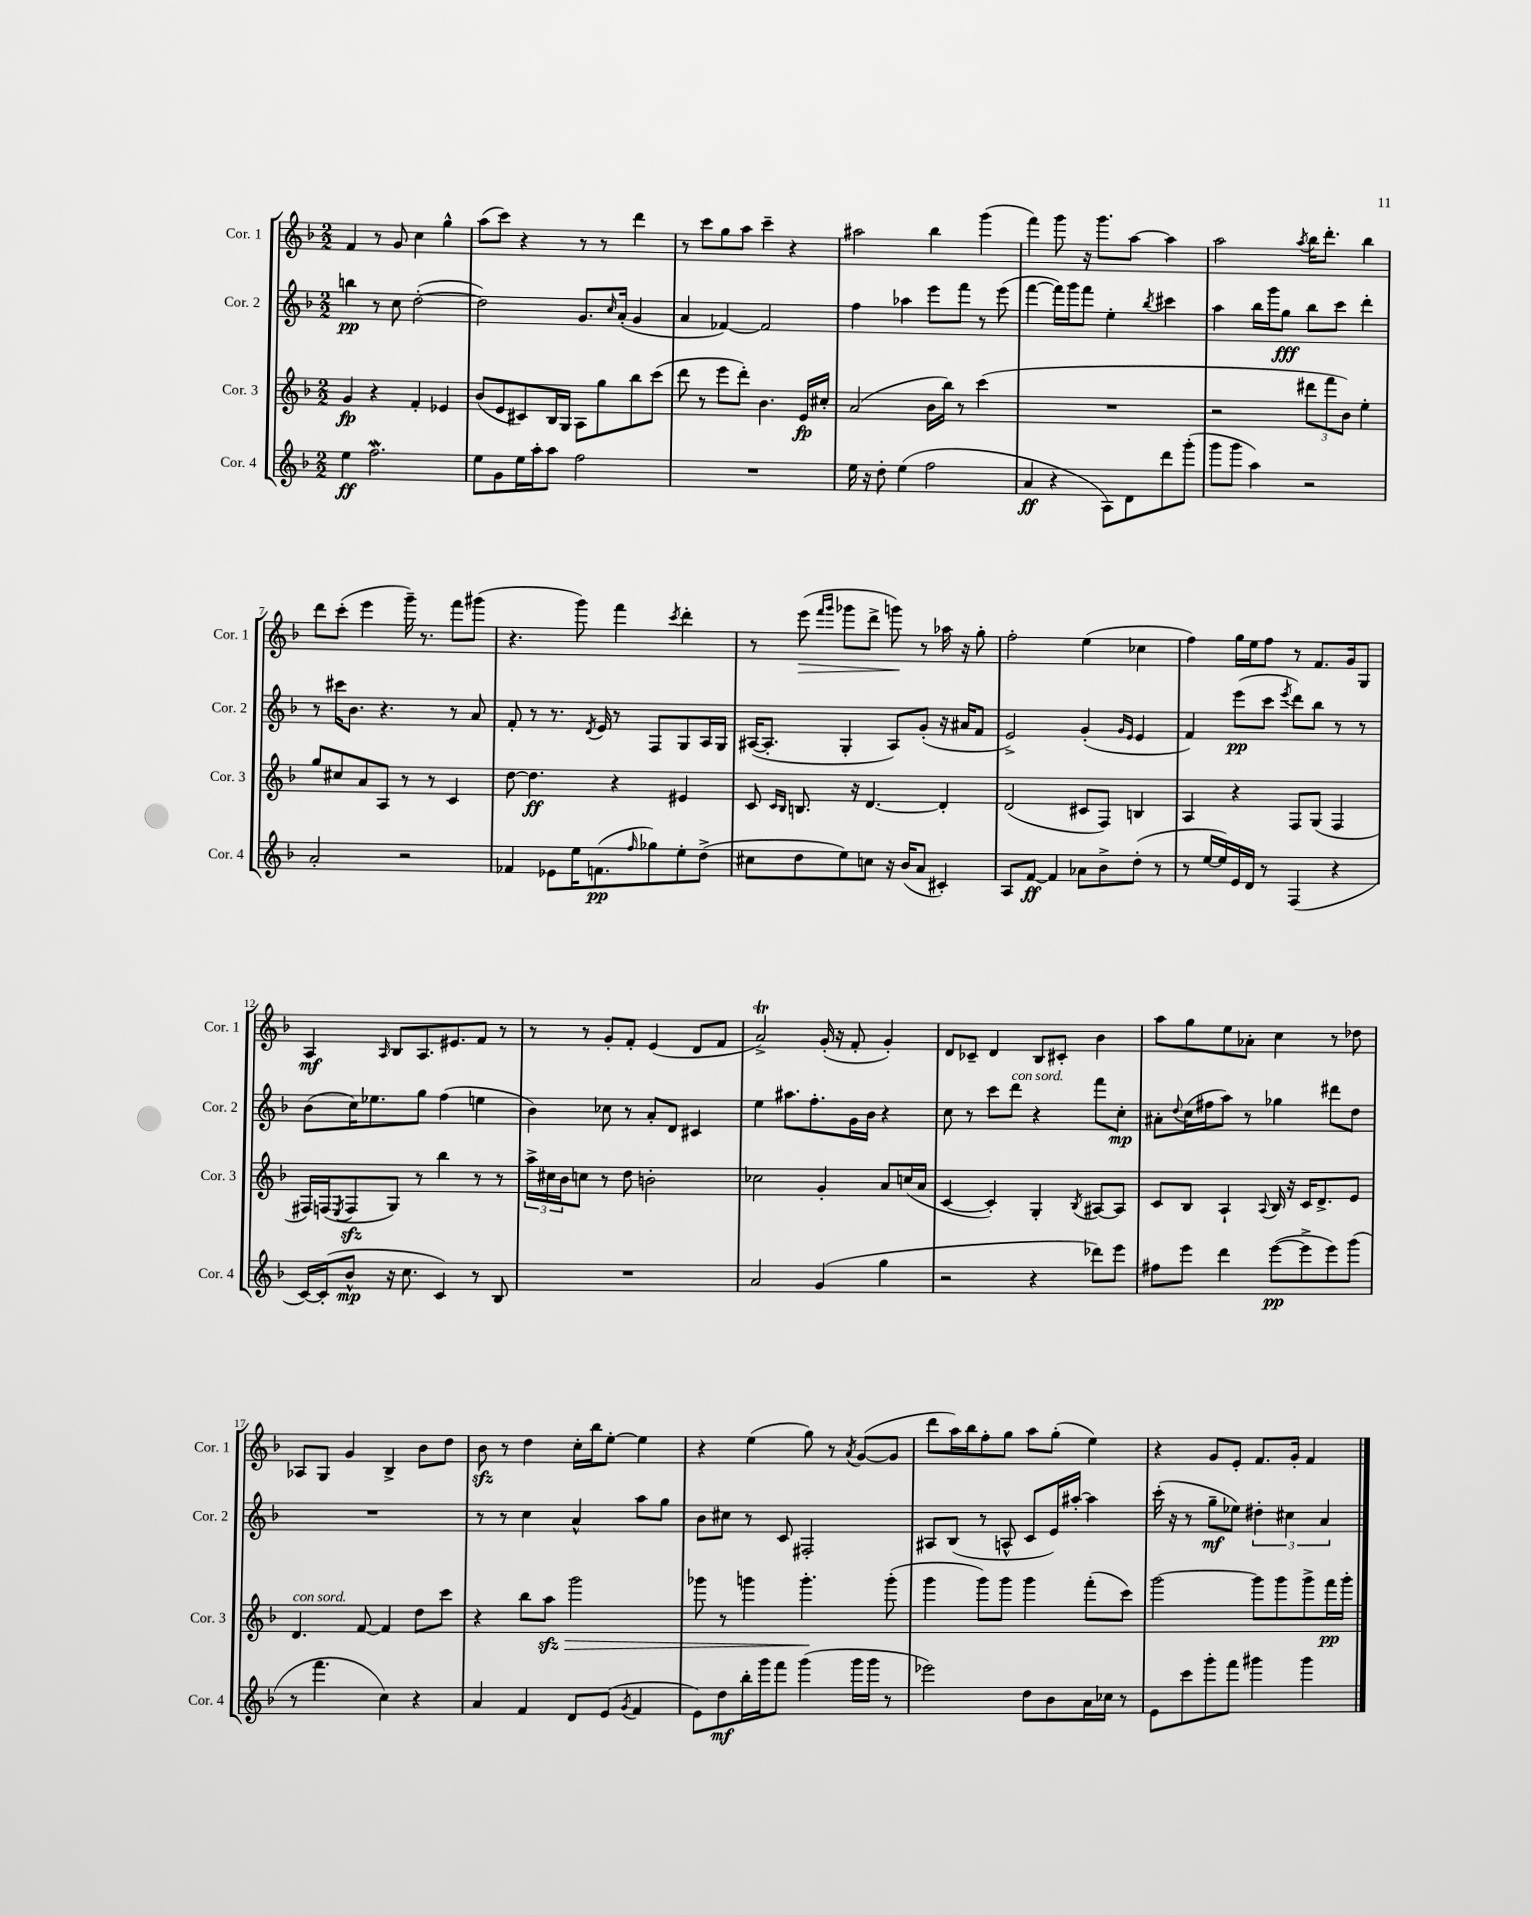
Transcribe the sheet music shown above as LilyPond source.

<<
\new StaffGroup <<
\new Staff = "s0" \with { instrumentName = "Cor. 1" shortInstrumentName = "Cor. 1" } {
    \clef treble \key f \major \numericTimeSignature \time 2/2
    f'4 r8 g'8 c''4 g''4-^ |
    a''8( c'''8) r4 r8 r8 d'''4 |
    r8 c'''8 g''8 a''8 c'''4-- r4 |
    ais''2 bes''4 g'''4( |
    f'''4) g'''8 r16 g'''8. a''8~ a''4 |
    a''2 \acciaccatura { a''8 } bes''16 d'''8.-. bes''4 |
    d'''8 c'''8-.( e'''4 g'''16--) r8. f'''8 gis'''8( |
    r4. g'''8) f'''4 \acciaccatura { c'''8 } d'''4-. |
    r8 e'''8\>( \grace { f'''16 g'''16 } ges'''8 d'''8-> g'''8\!) r8 aes''16 r16 g''8-. |
    f''2-. e''4( ces''4 |
    f''4) g''16 e''16 f''8 r8 f'8. g'16 g8 |
    a4\mf \grace { a16 } bes8 a8. eis'8. f'8 r8 |
    r8 r8 g'8-. f'8-. e'4( d'8 f'8 |
    a'2->\trill) g'16-.( r16 f'8-. g'4-.) |
    d'8 ces'8-- d'4 bes8 cis'8-. bes'4 |
    a''8 g''8 e''8 aes'8-. c''4 r8 des''8 |
    aes8 g8 g'4 bes4-> bes'8 d''8 |
    bes'8\sfz r8 d''4 c''16-. bes''16 e''8~-. e''4 |
    r4 e''4( g''8) r8 \acciaccatura { a'8 } g'8~( g'8 |
    d'''8 a''16) bes''16 f''8-. g''8 a''8 g''8-.( e''4) |
    r4 g'8 e'8-. f'8. g'16-. f'4 \bar "|." |
}
\new Staff = "s1" \with { instrumentName = "Cor. 2" shortInstrumentName = "Cor. 2" } {
    \clef treble \key f \major \numericTimeSignature \time 2/2
    b''4\pp r8 c''8 d''2~-.( |
    d''2) g'8. \grace { c''16 } a'16-.( g'4 |
    a'4 fes'4~) fes'2 |
    f''4 aes''4 e'''8 f'''8 r8 e'''8( |
    f'''4~ f'''16) g'''16 f'''8 e''4-. \acciaccatura { bes''8 } cis'''4 |
    a''4 bes''16 g'''16 g''8\fff bes''8 c'''8 d'''4-. |
    r8 cis'''16 bes'8. r4. r8 a'8 |
    f'8-. r8 r8. \acciaccatura { d'8 } e'16 r8 f8 g8 a16 g16 |
    ais16~( ais8.-. g4-. ais8) g'8-.( r16 ais'16 f'8 |
    e'2->) g'4-.( \grace { g'16 e'16 } e'4 |
    f'4) e'''8\pp( c'''8 \acciaccatura { e'''8 } d'''8) bes''8 r8 r8 |
    bes'8( c''16) ees''8. g''8 f''4( e''4 |
    bes'4) ces''8 r8 a'8-. d'8 cis'4 |
    e''4 ais''8. f''8.-. g'16 bes'16 r4 |
    c''8 r8 c'''8 d'''8^\markup { \italic "con sord." } r4 f'''8 c''8-.\mp |
    ais'8-. \appoggiatura { d''8 } c''16( fis''16 a''8) r8 ges''4 dis'''8 d''8 |
    R1 |
    r8 r8 c''4 a'4-^ a''8 g''8 |
    bes'8 cis''8 r8 c'8 fis2-. |
    ais8 bes8( r8 a8-^ c'8 e'16) ais''16~-. ais''4 |
    c'''16-.( r16 r8 g''8--\mf ees''8) \tuplet 3/2 { dis''4-. cis''4 a'4 } \bar "|." |
}
\new Staff = "s2" \with { instrumentName = "Cor. 3" shortInstrumentName = "Cor. 3" } {
    \clef treble \key f \major \numericTimeSignature \time 2/2
    g'4\fp r4 f'4-. ees'4 |
    bes'8( e'8 cis'8) bes16 g16 a8 g''8 bes''8 c'''8( |
    d'''8 r8 e'''8 d'''8-.) bes'4. e'16\fp cis''16-. |
    a'2( bes'16 bes''16) r8 c'''4( |
    R1 |
    r2 \tuplet 3/2 { dis'''8 f'''8 bes'8) } e''4-. |
    g''8 cis''8 a'8 a8 r8 r8 c'4 |
    d''8~ d''4.\ff r4 eis'4 |
    c'8 \grace { c'16 bes16 } b8. r16 d'4.~ d'4-. |
    d'2( cis'8 f8) b4 |
    a4 r4 f8 g8( f4 |
    fis16) f16( \acciaccatura { e8 } f8\sfz g8) r8 bes''4 r8 r8 |
    \tuplet 3/2 { a''16-> cis''16 bes'16 } c''8 r8 d''8 b'2-. |
    ces''2 g'4-. a'8 c''16( a'16 |
    c'4~ c'4-.) g4-. \acciaccatura { bes8 } ais8~ ais8 |
    c'8 bes8 a4-! \appoggiatura { a8 } bes16 r16 c'16 d'8.-> e'8 |
    d'4.^\markup { \italic "con sord." } f'8~ f'4 d''8 c'''8 |
    r4 bes''8 a''8\sfz\> g'''2 |
    ges'''8 r8 g'''4 g'''4.-.\! g'''8-.( |
    g'''4 g'''8) g'''8 g'''4 f'''8-.( c'''8) |
    g'''2~ g'''8 g'''8 g'''8-> f'''16\pp g'''16-. \bar "|." |
}
\new Staff = "s3" \with { instrumentName = "Cor. 4" shortInstrumentName = "Cor. 4" } {
    \clef treble \key f \major \numericTimeSignature \time 2/2
    e''4\ff f''2.\mordent |
    e''8 g'8 e''16 a''16-. a''8 f''2 |
    R1 |
    e''16 r16 d''8-. e''4( f''2 |
    a'4\ff r4 a8) d'8 d'''8 g'''8-.( |
    g'''8 g'''8 a''4) r2 |
    a'2-. r2 |
    fes'4 ees'8 e''16 f'8.\pp( \grace { f''16 } ges''8) e''8-. d''8->( |
    cis''8 d''8 e''8) c''8 r16 bes'16( a'8 cis'4-.) |
    a8 f'8~\ff f'4 aes'8 bes'8-> d''8-.( r8 |
    r8 e''16~ e''16) e'16 d'16 r8 f4( r4 |
    c'16~) c'16-.( bes'8-^\mp r16 c''8. c'4) r8 bes8 |
    R1 |
    a'2 g'4( g''4 |
    r2 r4 des'''8) e'''8 |
    fis''8 e'''8 d'''4 e'''8~\pp( e'''8-> e'''8) g'''8( |
    r8 f'''4. c''4) r4 |
    a'4 f'4 d'8 e'8( \acciaccatura { g'8 } f'4 |
    e'8) d''8\mf bes''16-. g'''16 f'''8 g'''4( g'''16 g'''16 r8 |
    ees'''2) d''8 bes'8 a'16 ces''16 r8 |
    e'8 c'''8 g'''8-. f'''8 gis'''4 gis'''4 \bar "|." |
}
>>
>>
